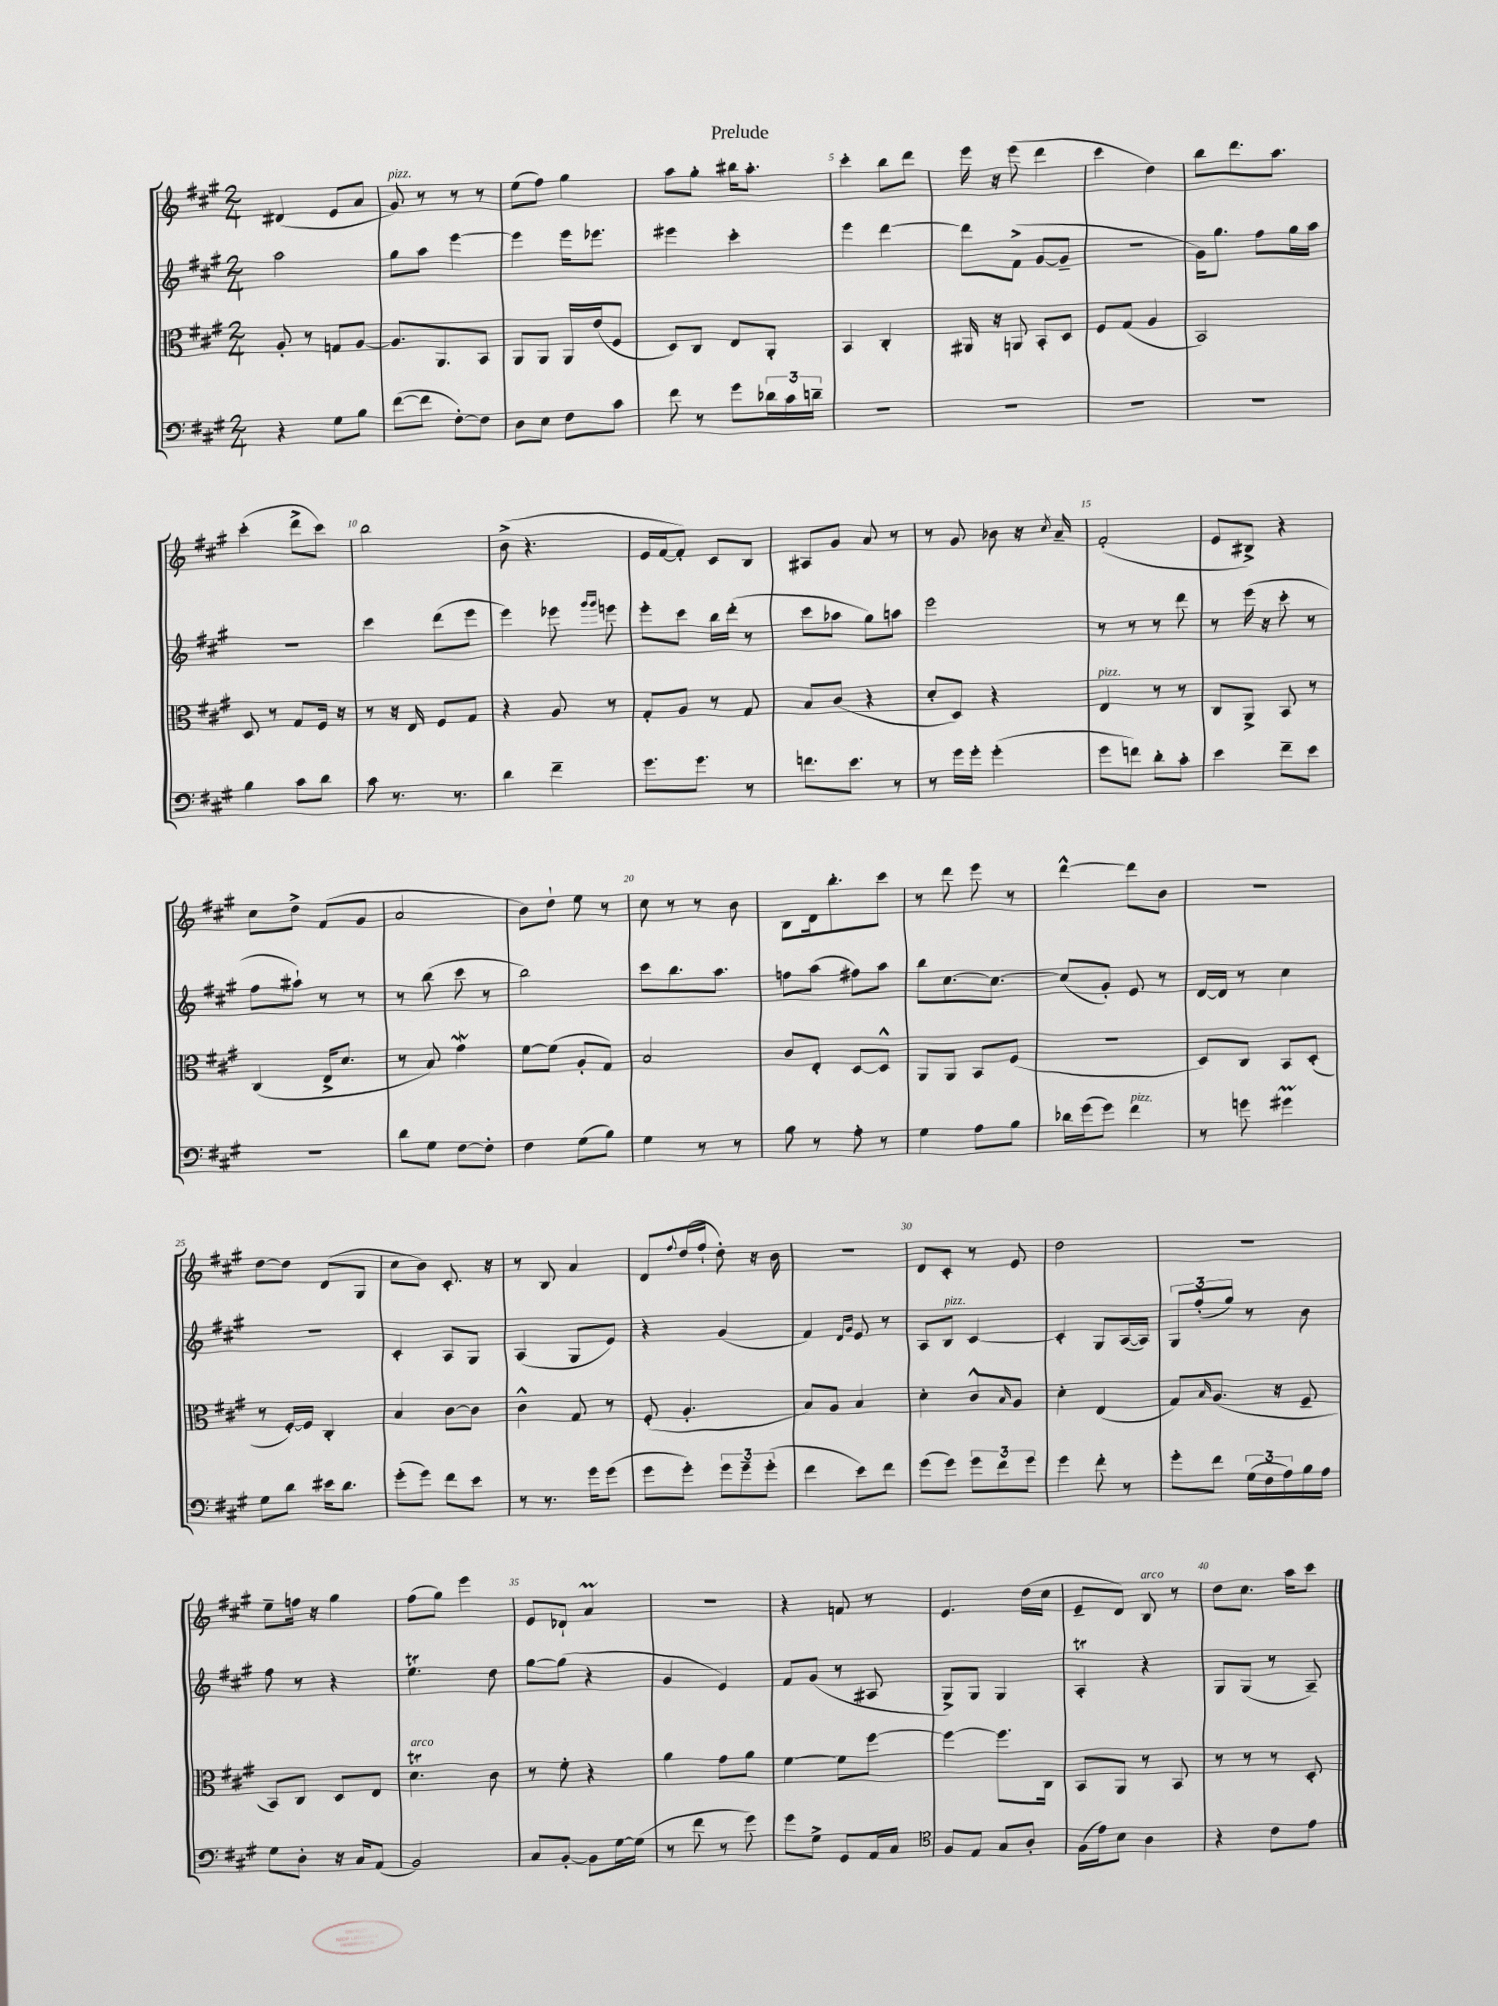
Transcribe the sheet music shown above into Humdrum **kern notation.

**kern	**kern	**kern	**kern
*part4	*part3	*part2	*part1
*staff4	*staff3	*staff2	*staff1
*clefF4	*clefC3	*clefG2	*clefG2
*k[f#c#g#]	*k[f#c#g#]	*k[f#c#g#]	*k[f#c#g#]
*M2/4	*M2/4	*M2/4	*M2/4
=1	=1	=1	=1
4r	8A'/	2aa\	(4d#X/
.	8r	.	.
8G#\L	8Gn/L	.	8e/L
8B\J	[8A/J	.	8a/J
=2	=2	=2	=2
!	!	!	!LO:TX:a:i:t=pizz.
([8f#\L	8.A/L]	8gg#\L	8g#/)
8f#\J]	.	8aa\J	8r
.	8.AA/	.	.
[8F#'\L)	.	[4eee\	8r
8F#\J]	8BB/J	.	8r
=3	=3	=3	=3
8D\L	8AA/L	4eee\]	(8ee\L
8E\J	8AA/J	.	8ff#\J)
8F#\L	16AA/LL	16eee\KL	4gg#\
.	(16e/J	8.eee-X\J	.
8c#\J	8F#/J	.	.
=4	=4	=4	=4
8f#\	8D/L)	4eee#X\	8aa\L
8r	8C#/J	.	8gg#'\J
8g#\L	8E/L	4ccc#'\	16bb#X\KL
.	.	.	8.aa'\J
24d-X\L	8AA'/J	.	.
24c#\	.	.	.
24dn~\JJ	.	.	.
=5	=5	=5	=5
2r	4BB/	4eee\	4ccc#'\
.	4C#'/	[4ddd\	8bb\L
.	.	.	8ddd\J
=6	=6	=6	=6
2r	16AA#X/	8ddd\L]	16eee\
.	16r	.	16r
.	8AAn/	(8f#^\J	(8eee\
.	8BB'/L	[8g#/L	4ddd\
.	8D/J	8g#~/J]	.
=7	=7	=7	=7
2r	8F#/L	2r	4ccc#\
.	(8G#/J	.	.
.	4A/	.	4dd\)
=8	=8	=8	=8
2r	2BB/)	16g#\KL)	8bb\L
.	.	8.gg#\J	.
.	.	.	8.ddd\
.	.	8ff#\L	.
.	.	.	8.aa\J
.	.	16gg#\L	.
.	.	16aa\JJ	.
!!LO:LB:g=z
=9	=9	=9	=9
4B\	8D/	2r	(4ccc#'\
.	8r	.	.
8c#\L	8G#/L	.	8ddd^\L
8d\J	16F#/Jk	.	8ccc#\J)
.	16r	.	.
=10	=10	=10	=10
8c#\	8r	4ccc#\	2bb\
8.r	16r	.	.
.	16E/	.	.
.	8F#/L	(8ddd\L	.
8.r	.	.	.
.	8G#/J	8eee\J	.
=11	=11	=11	=11
4d\	4r	4eee\)	(8b^\
.	.	.	4.r
4f#~\	8A/	8eee-X\	.
.	.	16qqggg#/LL	.
.	.	16qqggg#/JJ	.
.	8r	8eeen\	.
=12	=12	=12	=12
8.g#\L	8G#'/L	8eee'\L	16e/LL
.	.	.	[16f#/J
.	8A/J	8ccc#\J	8f#'/J])
8.g#\J	.	.	.
.	8r	16bb\LL	8c#/L
.	.	(16ddd'\JJ	.
8r	8G#/	8r	8B/J
=13	=13	=13	=13
8.fn\L	8B/L	8ccc#\L	8A#X/L
.	(8c#/J	8aa-X\J	8g#/J
8.e\J	.	.	.
.	4r	8gg#\L)	8a/
8r	.	8aan\J	8r
=14	=14	=14	=14
8r	8d'/L	2eee\	8r
16g#\LL	8D/J)	.	8g#/
16g#'\JJ	.	.	.
(4g#'\	4r	.	8b-X\
.	.	.	16r
.	.	.	8qcc#/
.	.	.	16a~/
=15	=15	=15	=15
!	!LO:TX:a:i:t=pizz.	!	!
8g#\L	4E/	8r	(2f#'/
8fn\J)	.	8r	.
8d'\L	8r	8r	.
8c#'\J	8r	8ddd\	.
=16	=16	=16	=16
4e\	8C#/L	8r	8e/L
.	8AA^/J	(16eee\	8B#X^/J)
.	.	16r	.
8f#~\L	8BB/	8ccc#'\	4r
8e\J	8r	8r	.
!!LO:LB:g=z
=17	=17	=17	=17
2r	(4C#/	8ff#\L	8cc#\L
.	.	8aa#X`\J)	8dd^\J
.	16E^/KL	8r	(8f#/L
.	8.d/J	.	.
.	.	8r	8g#/J
=18	=18	=18	=18
8d\L	8r	8r	2a/
8G#\J	8B/)	(8bb\	.
[8F#\L	4g#W\	8ccc#\	.
8F#'\J]	.	8r	.
=19	=19	=19	=19
4F#\	[8f#\L	2bb\)	8b\L)
.	(8f#\J]	.	8dd`\J
(8G#\L	8A'/L	.	8ee\
8B\J)	8G#/J)	.	8r
=20	=20	=20	=20
4G#\	2B/	8ccc#\L	8cc#\
.	.	8.bb\	8r
8r	.	.	8r
.	.	8.aa\J	.
8r	.	.	8b\
=21	=21	=21	=21
8B\	8c#/L	8ffn\L	8B\L
8r	8E'/J	(8aa\J	16d\k
.	.	.	8.bb'\
8A'\	[8D/L	8ff#X\L)	.
8r	8D^^/J]	8aa\J	8ccc#\J
=22	=22	=22	=22
4G#\	8AA/L	8bb\L	8r
.	8AA/J	[8.cc#\	8ddd\
8A\L	8BB/L	.	8eee\
.	.	8.cc#\J_	.
8B\J	(8F#/J	.	8r
=23	=23	=23	=23
16d-X\LL	2r	(8cc#/L]	[4ddd^^\
(16g#\J	.	.	.
8g#\J)	.	8g#'/J)	.
!LO:TX:a:i:t=pizz.	!	!	!
4f#\	.	8e/	8ddd\L]
.	.	8r	8b\J
=24	=24	=24	=24
8r	8D/L)	[16d/LL	2r
.	.	16d/JJ]	.
8gn\	8C#/J	8r	.
4g#Xm\	8BB/L	4cc#\	.
.	(8D'/J	.	.
!!LO:LB:g=z
=25	=25	=25	=25
8G#\L	8r	2r	[8dd\L
8d\J	[16F#'/LL)	.	8dd\J]
.	16F#/JJ]	.	.
16e#X\KL	4C#'/	.	(8d/L
8.d\J	.	.	.
.	.	.	8G#/J
=26	=26	=26	=26
(8g#'\L	4B/	4c#'/	8cc#\L
8g#\J)	.	.	8b\J)
8f#\L	[8c#\L	8A/L	8.c#'/
8e\J	8c#\J]	8G#/J	.
.	.	.	16r
=27	=27	=27	=27
8r	4c#^^\	(4A/	8r
8.r	.	.	8B/
.	8G#/	8G#/L	4a/
16g#\KL	.	.	.
(8g#\J	8r	8e/J)	.
=28	=28	=28	=28
8g#\L	(8F#'/	4r	8d/L
.	.	.	8qqff#/
8g#'\J)	4.A'/	.	(16dd/L
.	.	.	16ff#`/JJ
12g#\L	.	(4g#/	8dd'\)
12g#~\	.	.	.
.	.	.	16r
(12g#'\J	.	.	.
.	.	.	16b\
=29	=29	=29	=29
4f#\	8B/L)	4f#/)	2r
.	8A/J	.	.
.	.	16qqd/LL	.
.	.	16qqg#/JJ	.
8e\L)	4B/	8e/	.
8f#\J	.	8r	.
=30	=30	=30	=30
(8g#\L	4d'\	8A/L	8d/L
!	!	!LO:TX:a:i:t=pizz.	!
8g#\J)	.	8B/J	8c#'/J
12g#\L	8c#^^/L	[4c#/	8r
12f#\	.	.	.
.	16qqB/	.	.
.	8A/J	.	8e/
12g#\J	.	.	.
=31	=31	=31	=31
4g#\	4d'\	4c#'/]	2dd\
8f#'\	(4E/	8G#/L	.
8r	.	([16A/L	.
.	.	16A/JJ])	.
=32	=32	=32	=32
8g#'\L	8G#/L)	12G#/L	2r
.	.	(12ff#'/	.
.	16qqB/	.	.
8f#\J	(8.A/J	.	.
.	.	12gg#/J)	.
(24G#\LL	.	8r	.
24F#\	.	.	.
.	16r	.	.
24A\)	.	.	.
16B\	8F#~/	8b\	.
16A\JJ	.	.	.
!!LO:LB:g=z
=33	=33	=33	=33
8G#\L	8BB/L)	8ff#\	8ee~\L
8D'\J	8C#/J	8r	16ffn\Jk
.	.	.	16r
16r	8D/L	4r	4gg#\
16C#/KL	.	.	.
(8AA/J	8E/J	.	.
=34	=34	=34	=34
!	!LO:TX:a:i:t=arco	!	!
2BB/)	4.dT\	4.eeT\	(8ff#\L
.	.	.	8gg#\J)
.	.	.	4eee\
.	8c#\	8dd\	.
=35	=35	=35	=35
8C#/L	8r	[8gg#\L	8e/L
[8BB'/J	8f#'\	(8gg#\J]	8d-X`/J
8BB\L]	4r	4r	4aM/
[16G#\L	.	.	.
(16G#\JJ]	.	.	.
=36	=36	=36	=36
8r	4a\	4g#/	2r
8f#\	.	.	.
8r	8g#\L	4e/)	.
8g#\)	8a\J	.	.
=37	=37	=37	=37
8g#\L	[4f#\	8f#/L	4r
8G#^\J	.	(8g#/J	.
8GG#/L	8f#\L]	8r	8fn/
16AA/L	[8ff#\J	8A#X/	8r
16C#/JJ	.	.	.
=38	=38	=38	=38
*clefC4	*	*	*
8F#/L	4ff#\_	8G#^/L)	4.e/
8E/J	.	8G#/J	.
8G#/L	8.ff#\L]	4G#/	.
8A'/J	.	.	(16dd\LL
.	16C#\Jk	.	16cc#\JJ
=39	=39	=39	=39
(16F#\LL	8BB/L	4AT'/	8e~/L
16e\J)	.	.	.
8B\J	8AA/J	.	8d/J)
!	!	!	!LO:TX:a:i:t=arco
4A\	8r	4r	8B/
.	8BB/	.	8r
=40	=40	=40	=40
4r	8r	8G#/L	8dd\L
.	8r	(8G#/J	8.cc#\J
8c#\L	8r	8r	.
.	.	.	16aa\KL
8e\J	8D'/	8A~/)	8ccc#\J
==	==	==	==
*-	*-	*-	*-
